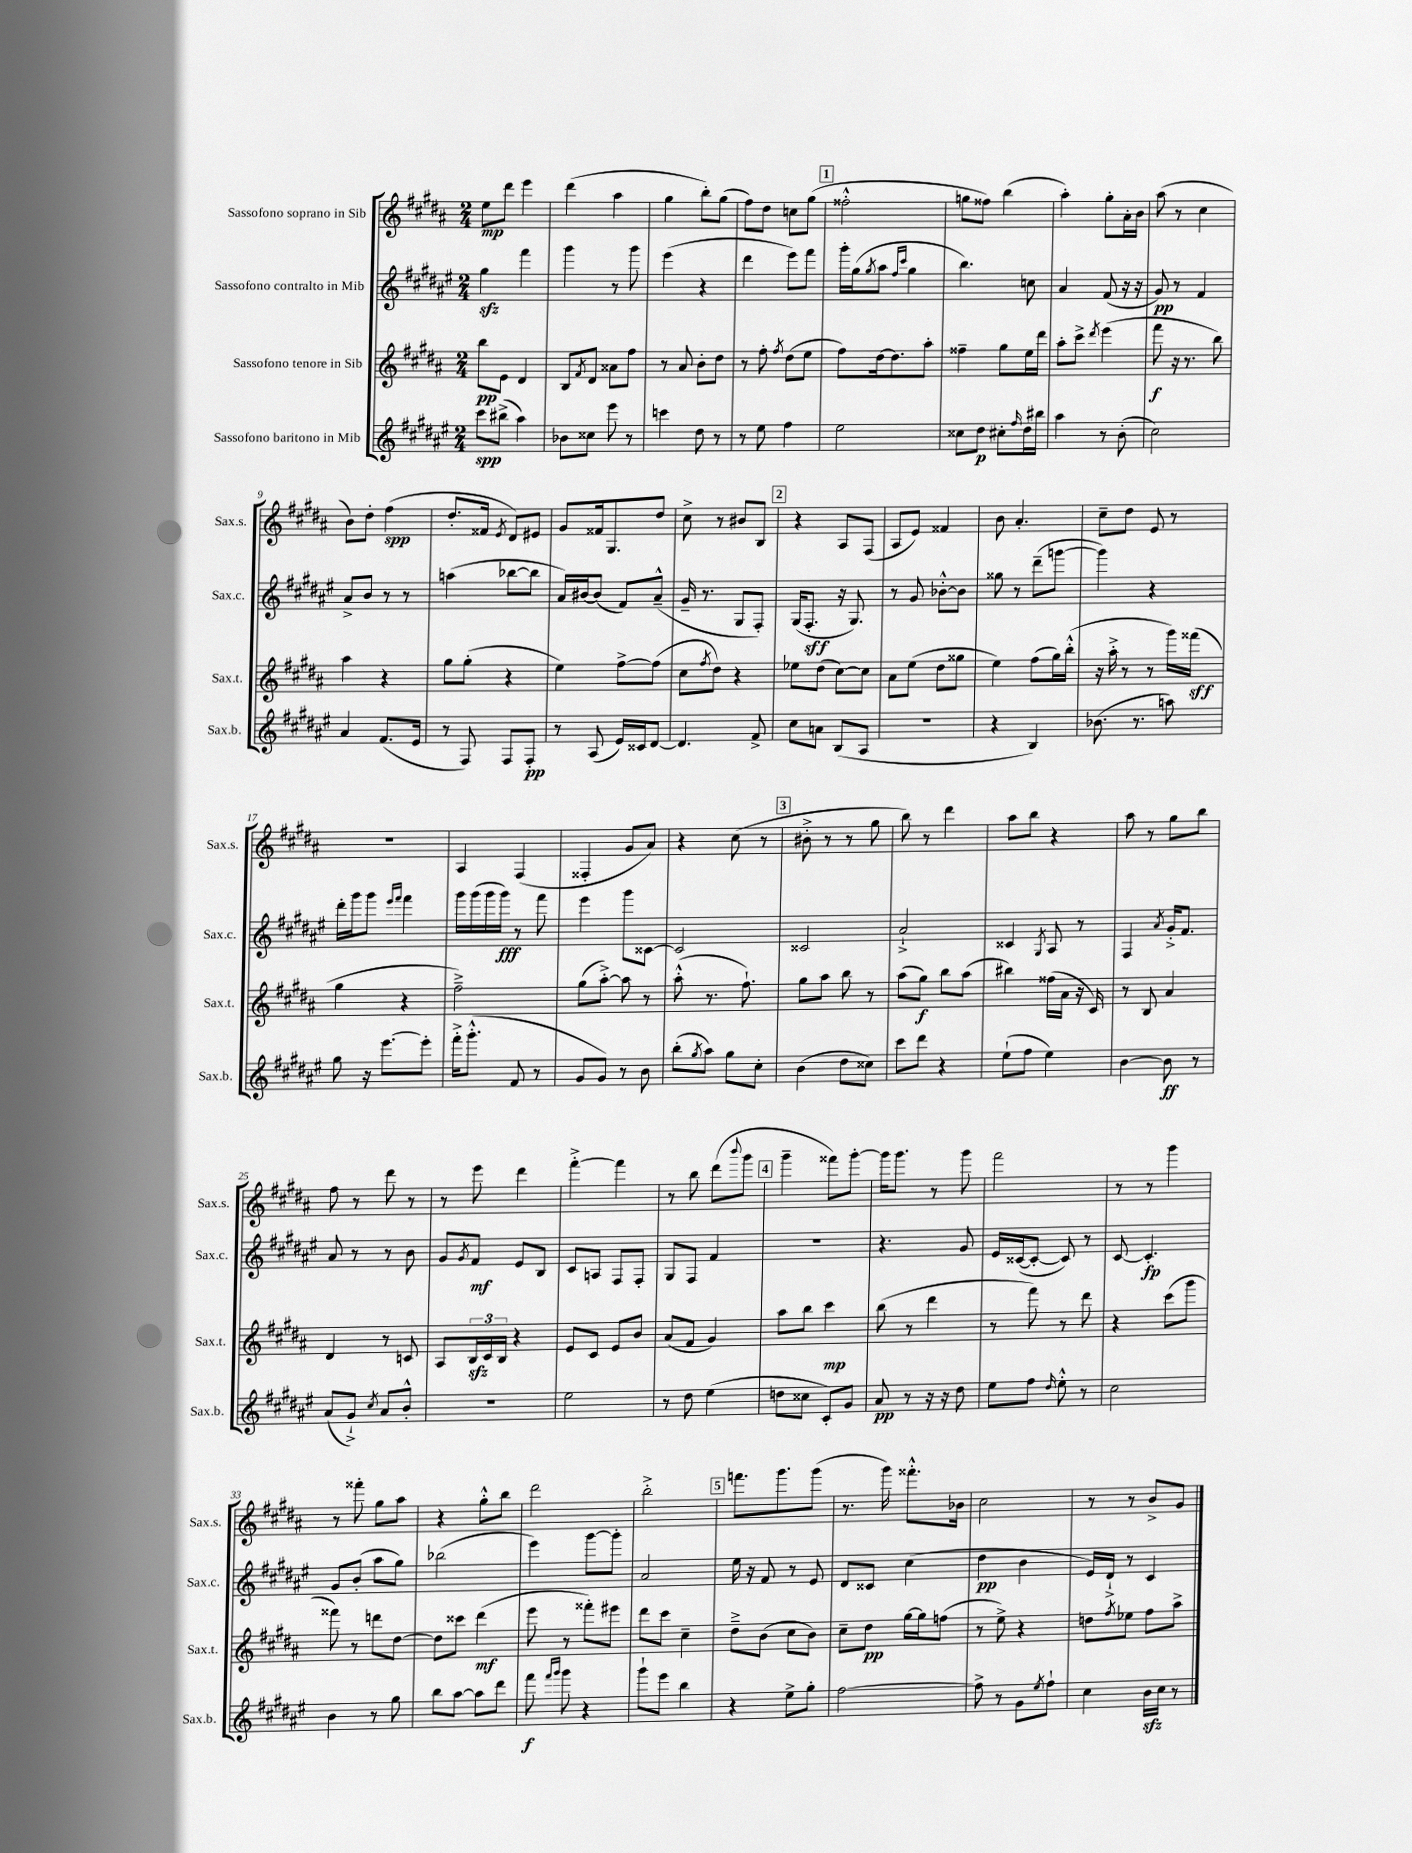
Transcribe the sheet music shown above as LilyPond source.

<<
\new StaffGroup <<
\new Staff = "s0" \with { instrumentName = "Sassofono soprano in Sib" shortInstrumentName = "Sax.s." } {
    \clef treble \key b \major \numericTimeSignature \time 2/4
    e''8\mp dis'''8 e'''4 |
    dis'''4( ais''4 |
    gis''4 b''8-.) gis''8( |
    fis''8) dis''8 c''8 gis''8( |
    \mark \markup { \box "1" } fisis''2-.-^ |
    g''8 fisis''8) b''4( |
    ais''4-.) gis''8-. ais'16-. b'16 |
    ais''8( r8 cis''4 |
    b'8) dis''8-. fis''4\spp( |
    dis''8.-. fisis'16 \acciaccatura { e'8 } dis'8) eis'8 |
    gis'8 fisis'16 gis8. dis''8 |
    cis''8-> r8 bis'8 b8 |
    \mark \markup { \box "2" } r4 ais8 fis8( |
    ais8 e'8) fisis'4 |
    b'8 ais'4.-. |
    cis''8-- dis''8 e'8 r8 |
    R2 |
    ais4 fis4( |
    fisis4-. gis'8 ais'8) |
    r4 cis''8( r8 |
    \mark \markup { \box "3" } bis'8-.-> r8 r8 gis''8 |
    b''8) r8 dis'''4 |
    ais''8 b''8 r4 |
    ais''8 r8 gis''8 b''8 |
    fis''8 r8 dis'''8 r8 |
    r8 e'''8 dis'''4 |
    fis'''4~-.-> fis'''4 |
    r8 b''8 dis'''8( \appoggiatura { b'''8 } gis'''8 |
    \mark \markup { \box "4" } gis'''4-- fisis'''8) gis'''8~-. |
    gis'''16 gis'''8. r8 gis'''8 |
    fis'''2 |
    r8 r8 gis'''4 |
    r8 fisis'''8-. gis''8 ais''8 |
    r4 gis''8-.-^ b''8 |
    dis'''2 |
    b''2-.-> |
    \mark \markup { \box "5" } f'''8. gis'''8. gis'''8( |
    r8. gis'''16) fisis'''8.-.-^ bes'16 |
    cis''2 |
    r8 r8 b'8-> gis'8 \bar "|." |
}
\new Staff = "s1" \with { instrumentName = "Sassofono contralto in Mib" shortInstrumentName = "Sax.c." } {
    \clef treble \key fis \major \numericTimeSignature \time 2/4
    gis''4\sfz fis'''4 |
    gis'''4 r8 gis'''8 |
    eis'''4( r4 |
    dis'''4 eis'''8) fis'''8 |
    \mark \markup { \box "1" } gis'''16-. gis''16( \acciaccatura { gis''8 } ais''8 \grace { fis''16 cis'''16 } gis''4 |
    b''4.) c''8 |
    ais'4 fis'8( r16 r16 |
    gis'8\pp) r8 fis'4 |
    ais'8-> b'8 r8 r8 |
    a''4( bes''8~ bes''8 |
    ais'16) bis'16~ bis'8( fis'8) ais'8---^( |
    gis'16-- r8. gis8 fis8-.) |
    \mark \markup { \box "2" } gis16( fis8.-.\sff r16 gis8.) |
    r8 gis'8 bes'8~-.-^ bes'8 |
    gisis''8 r8 dis'''8--( g'''8~ |
    g'''4) r4 |
    dis'''16-. gis'''16 gis'''8 \grace { eis'''16 fis'''16 } fis'''4 |
    gis'''16 gis'''16( gis'''16 gis'''16\fff) r8 fis'''8 |
    eis'''4 gis'''8 cisis'8~ |
    cisis'2 |
    \mark \markup { \box "3" } cisis'2 |
    ais'2-!-> |
    cisis'4 \acciaccatura { gis8 } ais8 r8 |
    fis4 \acciaccatura { ais'8 } gis'16-.-> fis'8. |
    ais'8 r8 r8 b'8 |
    gis'8 \acciaccatura { gis'8 } fis'8\mf eis'8 b8 |
    cis'8 a8 fis8 fis8-. |
    gis8 fis8 fis'4 |
    \mark \markup { \box "4" } r2 |
    r4. gis'8 |
    eis'16 cisis'16~( cisis'8~-. cisis'8) r8 |
    cis'8~ cis'4.-.\fp |
    gis'8 b'8-.( ais''8 gis''8) |
    bes''2( |
    eis'''4) gis'''8~ gis'''8-. |
    ais'2 |
    \mark \markup { \box "5" } eis''16 r16 fis'8 r8 eis'8 |
    dis'8 cisis'8 cis''4( |
    dis''4\pp b'4 |
    eis'16) dis'16-!-> r8 cis'4 \bar "|." |
}
\new Staff = "s2" \with { instrumentName = "Sassofono tenore in Sib" shortInstrumentName = "Sax.t." } {
    \clef treble \key b \major \numericTimeSignature \time 2/4
    b''8\pp e'8 dis'4 |
    b8 \acciaccatura { fis'8 } dis'8 aisis'8 fis''8 |
    r8 ais'8 b'8-. dis''8 |
    r8 fis''8-. \acciaccatura { fis''8 } dis''8( e''8 |
    \mark \markup { \box "1" } fis''8) dis''16~ dis''8. ais''8-. |
    fisis''4-- gis''8 e''16 dis'''16 |
    ais''8-. cis'''8-> \acciaccatura { dis'''8 } e'''4( |
    fis'''8\f r16 r8. b''8) |
    ais''4 r4 |
    gis''8 gis''8-.( r4 |
    e''4) fis''8~-> fis''8( |
    cis''8 \acciaccatura { fis''8 } dis''8) r4 |
    \mark \markup { \box "2" } ees''8 dis''8( cis''8~) cis''8 |
    ais'8 e''8( dis''8 gisis''8 |
    e''4) fis''8( gis''16) b''16-.-^( |
    r16 ais''16-.-> r8 r8 gis'''16) fisis'''16\sff( |
    gis''4 r4 |
    fis''2--->) |
    gis''8( ais''8~-.->) ais''8 r8 |
    ais''8-.-^( r8. fis''8.-!) |
    \mark \markup { \box "3" } gis''8 ais''8 b''8 r8 |
    ais''8( gis''8\f) b''8 ais''8( |
    bis''4) fisis''16( ais'16 r16 cis'16) |
    r8 b8 ais'4 |
    dis'4 r8 c'8 |
    ais8 \tuplet 3/2 { b16\sfz cis'16 b16 } r4 |
    e'8 cis'8 e'8 b'8 |
    ais'8( fis'8 gis'4) |
    \mark \markup { \box "4" } ais''8 b''8 cis'''4\mp |
    b''8( r8 dis'''4 |
    r8 fis'''8) r8 dis'''8 |
    r4 cis'''8( gis'''8 |
    fisis'''8) r8 d'''8 dis''8~ |
    dis''8 cisis'''8 dis'''4\mf( |
    e'''8 r8 fisis'''8-.) eis'''8 |
    dis'''8 cis'''8 cis''4-- |
    \mark \markup { \box "5" } dis''8---> b'8( cis''8 b'8) |
    cis''8-- dis''8\pp gis''16~ gis''16 f''8( |
    r8 e''8->) r4 |
    d''8 \acciaccatura { fis''8 } ees''8 fis''8 ais''8-> \bar "|." |
}
\new Staff = "s3" \with { instrumentName = "Sassofono baritono in Mib" shortInstrumentName = "Sax.b." } {
    \clef treble \key fis \major \numericTimeSignature \time 2/4
    cis'''8\spp bis''8->( ais''4) |
    bes'8 cisis''8 eis'''8 r8 |
    c'''4 dis''8 r8 |
    r8 eis''8 fis''4 |
    \mark \markup { \box "1" } eis''2 |
    cisis''8 dis''8\p cis''8-. \grace { fis''16 } dis''16 bis''16 |
    ais''4 r8 b'8-.( |
    cis''2) |
    ais'4 fis'8.( eis'16 |
    r8 fis8) fis8 fis8-.\pp |
    r8 ais8( eis'16) cisis'16 dis'8~ |
    dis'4. fis'8-> |
    \mark \markup { \box "2" } cis''8 a'8 b8( ais8 |
    R2 |
    r4 b4) |
    bes'8.( r8. a''8) |
    gis''8 r16 eis'''8.~ eis'''8-. |
    fis'''16-.-> gis'''8.-.-^( fis'8 r8 |
    gis'8 gis'8) r8 b'8 |
    b''8-.( \acciaccatura { gis''8 } ais''8) gis''8 cis''8-. |
    \mark \markup { \box "3" } b'4( dis''8 cisis''8) |
    cis'''8 dis'''8 r4 |
    eis''8-!( fis''8 eis''4) |
    b'4~ b'8\ff r8 |
    ais'8( gis'8-!->) \acciaccatura { cis''8 } ais'8 b'8-.-^ |
    R2 |
    eis''2 |
    r8 dis''8 eis''4( |
    \mark \markup { \box "4" } d''8 cisis''8 cis'8-.) gis'8 |
    ais'8\pp r8 r16 r16 dis''8 |
    eis''8 fis''8 \grace { dis''16 } eis''8-.-^ r8 |
    cis''2 |
    b'4 r8 gis''8 |
    b''8 ais''8~ ais''8 dis'''8 |
    fis'''8\f \grace { fis'''16 gis'''16 } gis'''8 r4 |
    gis'''8-! eis'''8 b''4 |
    \mark \markup { \box "5" } r4 eis''8-> gis''8-. |
    fis''2~ |
    fis''8-> r8 gis'8 \acciaccatura { eis''8 } fis''8-! |
    cis''4 b'16\sfz cis''16 r8 \bar "|." |
}
>>
>>
